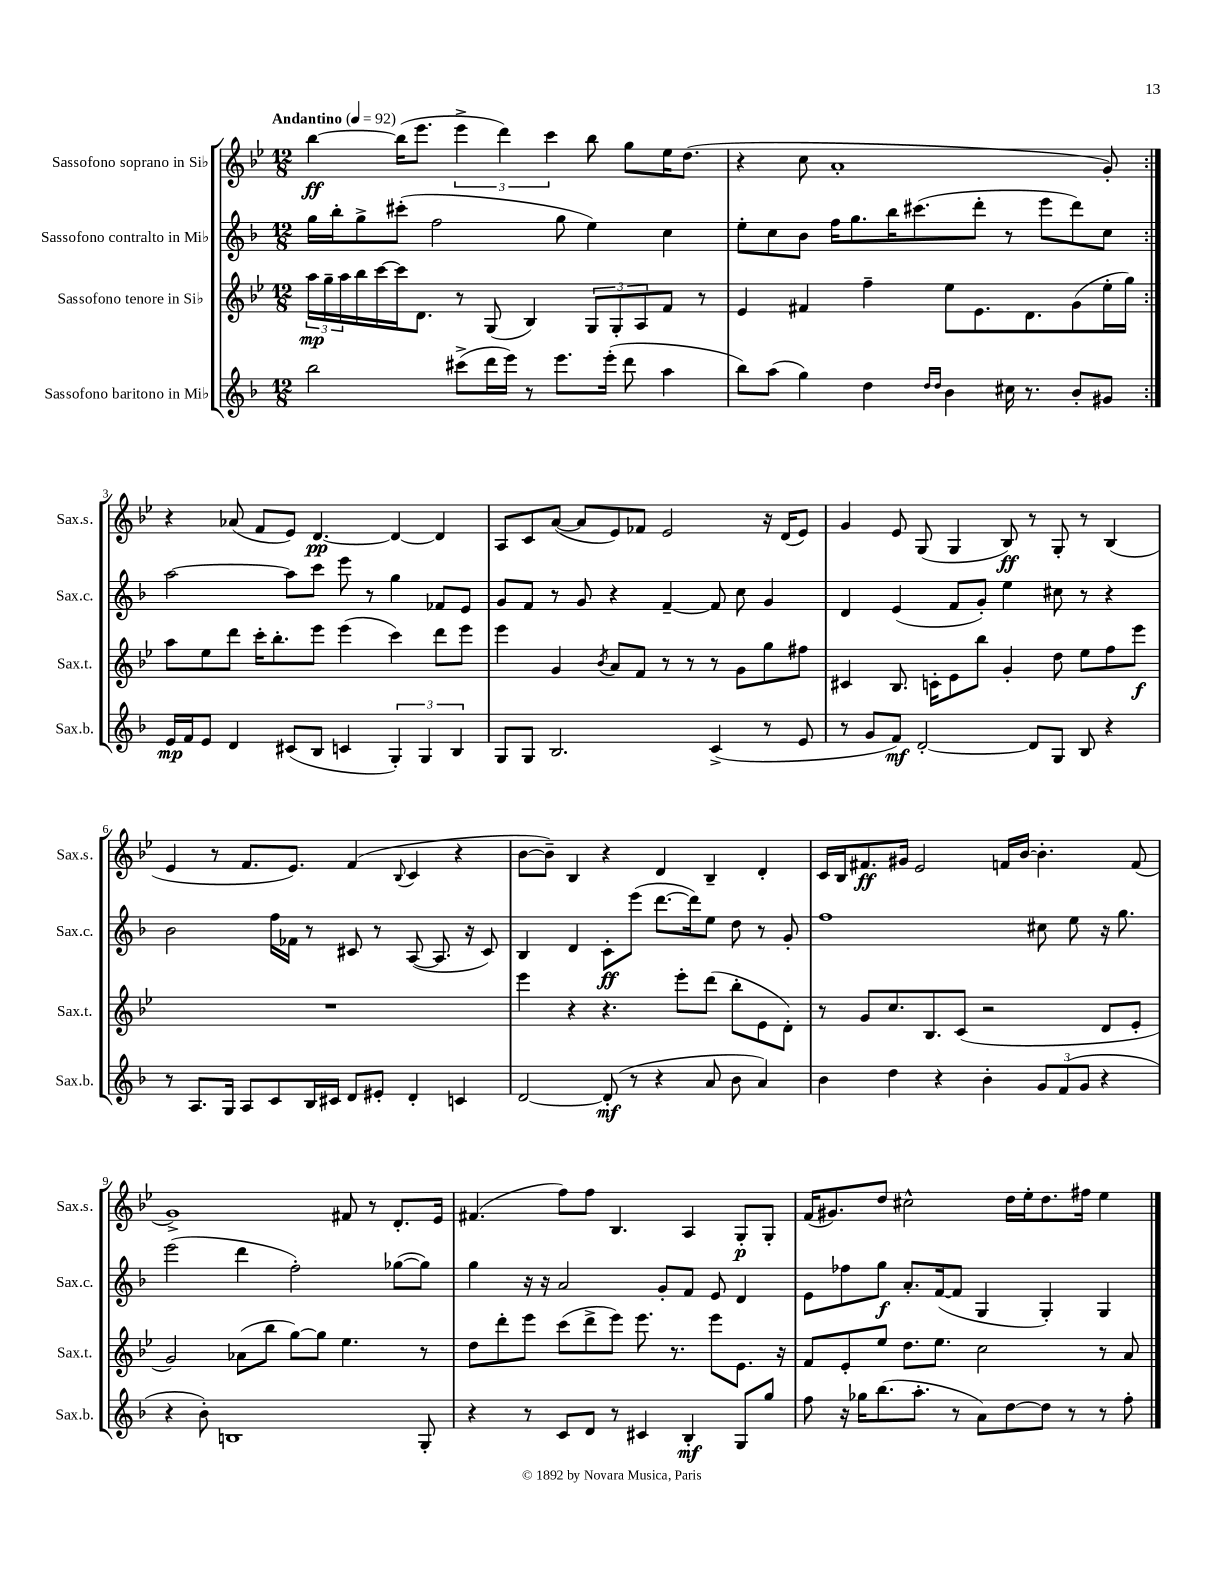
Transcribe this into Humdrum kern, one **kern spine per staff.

**kern	**kern	**kern	**kern
*staff4	*staff3	*staff2	*staff1
*clefG2	*clefG2	*clefG2	*clefG2
*k[b-]	*k[b-e-]	*k[b-]	*k[b-e-]
*M12/8	*M12/8	*M12/8	*M12/8
*MM92	*MM92	*MM92	*MM92
2bb-	24aa	16gg	[4bb-
.	24gg~	.	.
.	.	16bb-'	.
.	24aa	.	.
.	16bb-	8gg^	.
.	[16ccc	.	.
.	16ccc]	(8ccc#'	(16bb-]
.	8.d	.	8.eee-
.	.	2ff	.
(8ccc#^	8r	.	6eee-^
16ddd	(8G	.	.
.	.	.	6ddd)
16eee)	.	.	.
8r	4B-)	.	.
.	.	.	6ccc
8.eee	.	8gg	.
.	12G	4ee)	8bb-
(16eee'	.	.	.
.	12G'	.	.
8ddd	.	.	8gg
.	12A	.	.
4aa	8f	4cc	16ee-
.	.	.	(8.dd
.	8r	.	.
=	=	=	=
8bb-)	4e-	8ee'	4r
(8aa	.	8cc	.
4gg)	4f#	8b-	8cc
.	.	16ff	1a'
.	.	8.gg	.
4dd	4ff~	.	.
.	.	16bb-	.
.	.	(8.ccc#	.
16qqdd	.	.	.
16qqdd	.	.	.
4b-	8ee-	.	.
.	8.e-	8ddd'	.
16cc#	.	8r	.
8.r	8.d	.	.
.	.	8eee	.
8b-'	(8g	8ddd)	.
8g#	16ee-'	8cc	8g')
.	16gg)	.	.
=:|!	=:|!	=:|!	=:|!
16e	8aa	[2aa	4r
16f	.	.	.
8e	8ee-	.	.
4d	8ddd	.	(8a-
.	16ccc'	.	8f
.	8.bb-'	.	.
(8c#	.	8aa]	8e-)
8B-	8eee-	8ccc	[4.d
4c	(4eee-	8eee	.
.	.	8r	.
6G')	4ccc)	4gg	4d_
6G	.	.	.
.	8ddd	8f-	4d]
6B-	.	.	.
.	8eee-	8e	.
=	=	=	=
8G	4eee-	8g	8A
8G	.	8f	8c
2.B-	4g	8r	([8a
.	.	8g	8a]
.	8qb-	.	.
.	8a	4r	8e-)
.	8f	.	8f-
.	8r	[4f~	2e-
.	8r	.	.
(4c^	8r	8f]	.
.	8g	8cc	.
8r	8gg	4g	16r
.	.	.	(16d
8e	8ff#	.	8e-)
=	=	=	=
8r	4c#	4d	4g
8g	.	.	.
8f)	8.B-	(4e	8e-
[2d'	.	.	(8G
.	16c'	.	.
.	8e-	8f	4G
.	8bb-	8g')	.
.	4g'	4ee	8B-)
8d]	.	.	8r
8G	8dd	8cc#	8G'
8B-	8ee-	8r	8r
4r	8ff	4r	(4B-
.	8eee-	.	.
=	=	=	=
8r	1.r	2b-	4e-
8.A	.	.	.
.	.	.	8r
16G	.	.	.
8A	.	.	8.f
8c	.	16ff	.
.	.	16f-	8.e-)
16B-	.	8r	.
16c#	.	.	.
8d	.	8c#	(4f
8e#'	.	8r	.
.	.	.	8qqB-
4d'	.	([8A	4c
.	.	8.A]	.
4c	.	.	4r
.	.	16r	.
.	.	8c#)	.
=	=	=	=
[2d	4eee-	4B-	[8b-
.	.	.	8b-~])
.	4r	4d	4B-
(8d']	4.r	8c'	4r
8r	.	(8eee	.
4r	.	[8.ddd	4d
.	8eee-'	.	.
.	.	16ddd])	.
8a	(8ddd	8ee	4B-~
8b-	8bb-'	8dd	.
4a)	8e-	8r	4d'
.	8d')	8g'	.
=	=	=	=
4b-	8r	1ff	16c
.	.	.	16B-
.	8g	.	8.f#
4dd	8.cc	.	.
.	.	.	16g#
.	.	.	2e-
.	8.B-	.	.
4r	.	.	.
.	(8c	.	.
4b-'	2r	.	.
.	.	.	16f
.	.	.	[16b-
12g	.	8cc#	4.b-']
(12f	.	.	.
.	.	8ee	.
12g	.	.	.
4r	8d	16r	.
.	.	8.gg	.
.	8e-'	.	(8f
=	=	=	=
4r	2g)	(2eee	1g^)
8b-')	.	.	.
1B	.	.	.
.	(8a-	4ddd	.
.	8bb-	.	.
.	[8gg)	2ff')	.
.	8gg]	.	.
.	4.ee-	.	8f#
.	.	.	8r
.	.	([8gg-	8.d'
8G'	8r	8gg-])	.
.	.	.	16e-
=	=	=	=
4r	8dd	4gg	(4.f#
.	8ddd'	.	.
8r	8eee-	16r	.
.	.	16r	.
8c	(8ccc	2a	8ff)
8d	8ddd^	.	8ff
8r	8eee-)	.	4.B-
4c#	8.eee-	.	.
.	.	8g'	.
.	8.r	.	.
4B-'	.	8f	4A
.	8eee-	8e	.
8G	8.e-	4d	8G'
8gg	.	.	8G'
.	16r	.	.
=	=	=	=
8ff	8f	8e	(16f
.	.	.	8.g#)
16r	8e-'	8ff-	.
16gg-	.	.	.
(8.bb-	8ee-	8gg	8dd
.	8.dd	8.a'	2cc#^^
8.aa'	.	.	.
.	8.ee-	([16f	.
8r	.	8f]	.
8a)	2cc	4G	.
[8dd	.	.	16dd
.	.	.	16ee-'
8dd]	.	4G')	8.dd
8r	.	.	.
.	.	.	16ff#
8r	8r	4G	4ee-
8ff'	8a	.	.
==	==	==	==
*-	*-	*-	*-
